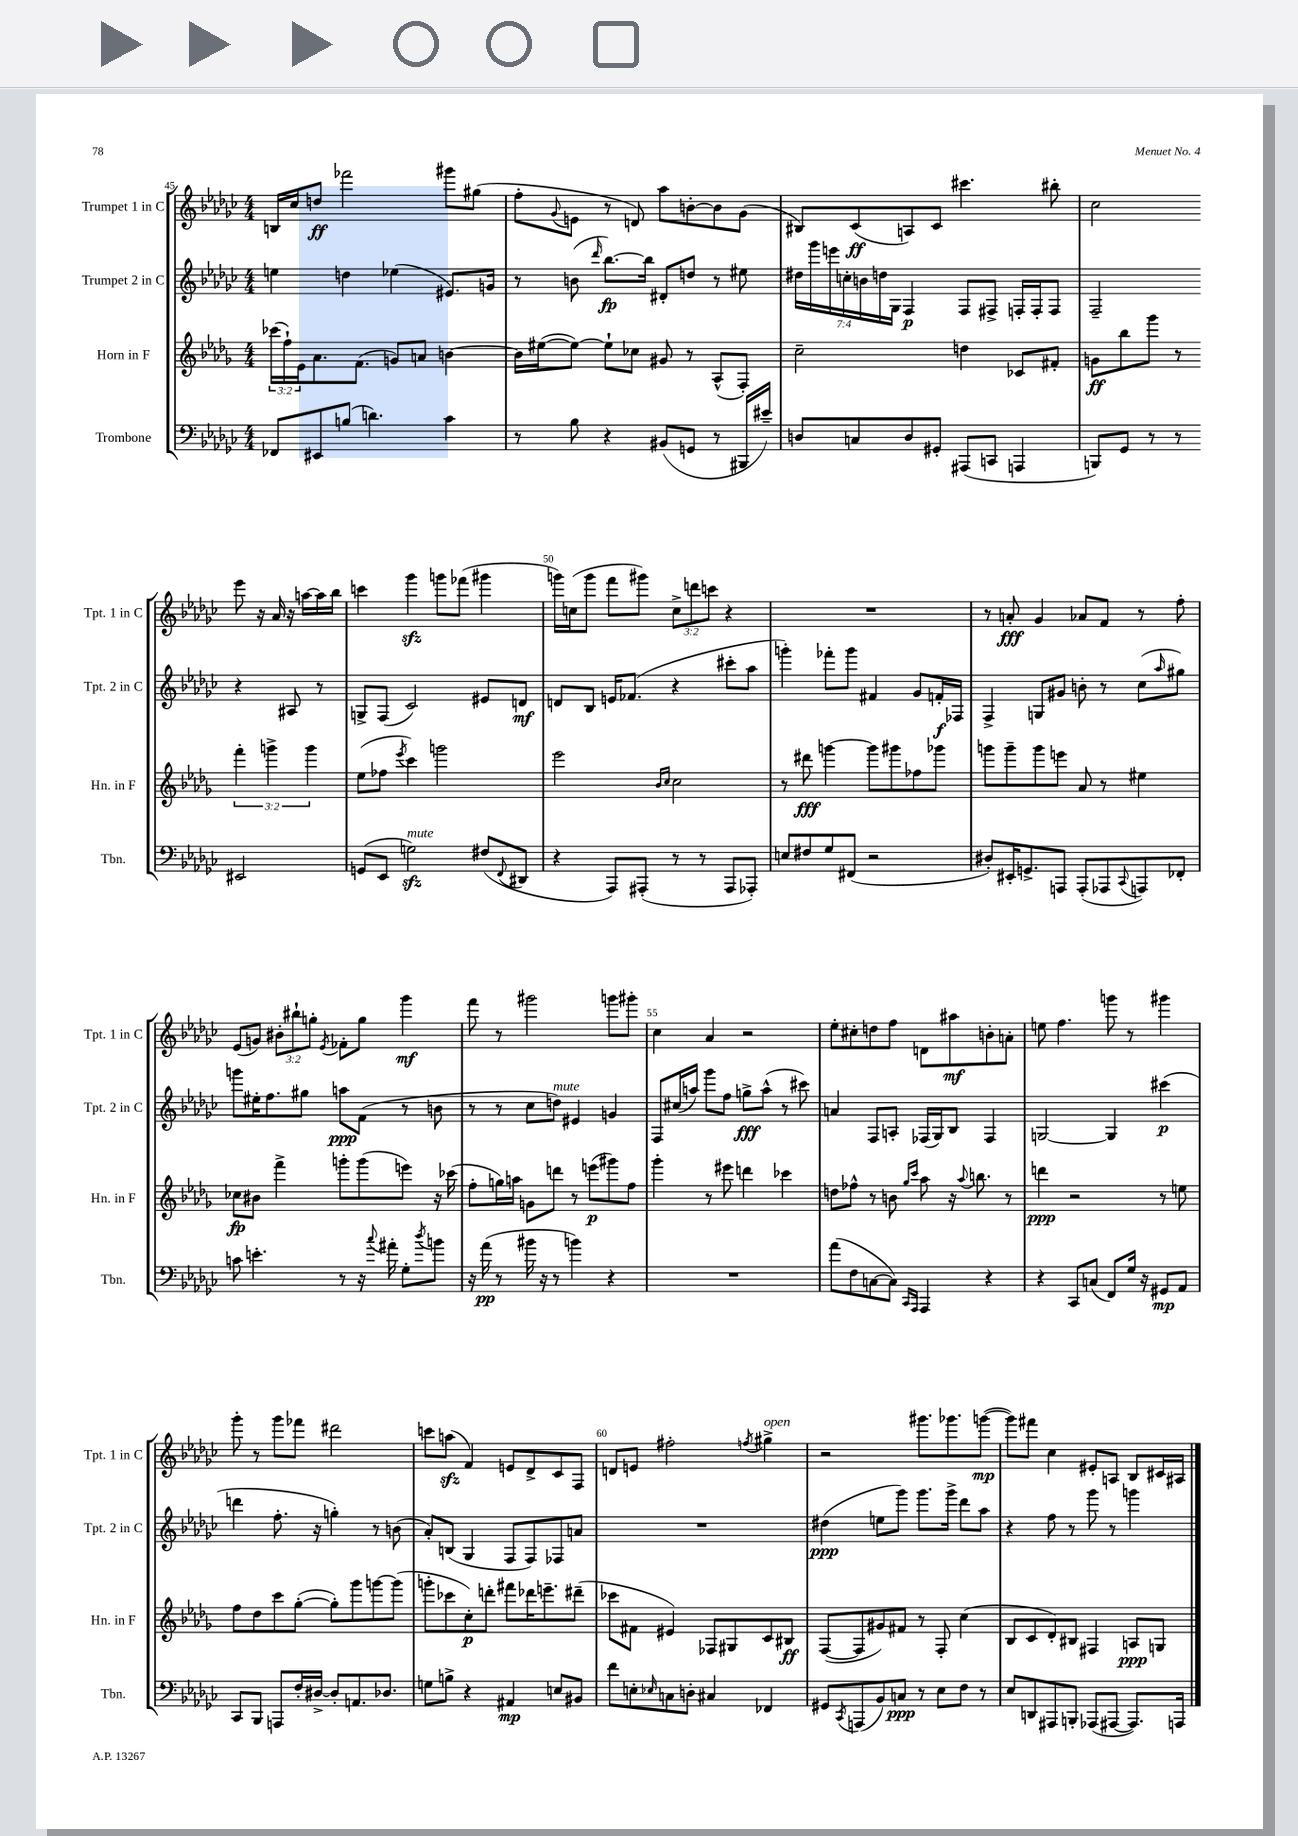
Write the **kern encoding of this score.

**kern	**kern	**kern	**kern
*staff4	*staff3	*staff2	*staff1
*clefF4	*clefG2	*clefG2	*clefG2
*k[b-e-a-d-g-c-]	*k[b-e-a-d-g-]	*k[b-e-a-d-g-c-]	*k[b-e-a-d-g-c-]
*M4/4	*M4/4	*M4/4	*M4/4
8FF-	(24ccc-	4ee	16B
.	24ff`)	.	.
.	.	.	16cc-
.	24e-	.	.
8EE#	8.a-	.	8dd
(8B	.	4dd	2fff-
.	(8.f	.	.
4.d)	.	.	.
.	8g)	(4ee-	.
.	8a	.	.
4c-	[4b	8.e#)	8ggg#
.	.	.	(8gg#
.	.	16g	.
=	=	=	=
8r	16b]	8r	8ff'
.	([16ee#	.	.
.	.	.	8qqg-
8B-	8ee#_)	(8b	8e
.	.	16qqddd-	.
4r	8ee#`]	[8.bb-)	8r
.	8cc-	.	8d)
.	.	16bb-]	.
(8BB#	8g#	8d#'	8aa-
8GG	8r	8dd	[8b'
8r	(8A-^^	8r	8b]
16BBB#	8F')	8ee#	(8g-
16e#~)	.	.	.
=	=	=	=
8D	2cc~	28dd#	8B#)
.	.	28ggg-	.
.	.	28eee	.
.	.	28cc'	.
8C	.	.	(8c-
.	.	28b	.
.	.	28dd	.
.	.	28G-	.
8D	.	4F	8A)
8GG#'	.	.	8c-
(8AAA#	4dd	8F	4.ccc#
8CC	.	8F#^	.
4AAA	8c-	16F'	.
.	.	16F'	.
.	8f#'	8F	8bb#'
=	=	=	=
8BBB)	8g	2F~	2cc-
8GG-	8bb-	.	.
8r	8ggg-	.	.
8r	8r	.	.
2EE#	6fff'	4r	8eee-
.	.	.	16r
.	6ggg^	.	.
.	.	.	16a-
.	.	8A#	16r
.	.	.	[16aa
.	6ggg	.	.
.	.	8r	16aa]
.	.	.	16bb-
=	=	=	=
(8GG	(8ee-	8G^	4ccc
8EE-	8ff-	(8F	.
.	8qeee-	.	.
2G)	4ccc)	2c-)	4ggg-
.	2ggg	.	8ggg
.	.	.	(8fff-
(8F#	.	8e#	4ggg#
8qqFF	.	.	.
8DD#	.	8d	.
=	=	=	=
4r	2eee-	8d	16ggg)
.	.	.	(16cc
.	.	8B-	8ggg
8AAA-)	.	16e	8fff
.	.	(8.f-	.
(8AAA#'	.	.	8ggg#)
.	16qqb-	.	.
.	16qqcc	.	.
8r	2cc	4r	12cc^
.	.	.	12ddd
8r	.	.	.
.	.	.	12ccc
8AAA#	.	8ccc#'	4r
8AAA-')	.	8aa-	.
=	=	=	=
8E	8r	4ggg')	1r
8F#	8ddd#	.	.
8G-	[4ggg	8fff-'	.
(8FF#	.	8ggg	.
2r	8ggg]	4f#	.
.	8ggg#	.	.
.	8ff-	8g-	.
.	8ggg-	16f'	.
.	.	16F-	.
=	=	=	=
8D#')	8ggg	4F^	8r
16EE#'	8ggg~	.	8a'
8.GG^	.	.	.
.	8ggg	8G	4g-
8AAA	8eee	8g#	.
(8AAA'	8a-	8b'	8a-
8AAA-	8r	8r	8f
8qqCC-	.	.	.
8AAA)	4ee#	(8cc-	8r
.	.	16qqaa-	.
8FF-'	.	8gg#)	8ff'
=	=	=	=
8c	8cc-	8ggg	(8e-
4.e'	8b#	16ee#'	8g)
.	.	8.ff	.
.	4fff^	.	12b#'
.	.	.	12bb#`
.	.	8gg#	.
.	.	.	12gg'
.	.	.	8qe-
8r	8ggg'	8aa	8f-'
16r	(8ggg	(8f	8gg
8qqcc-	.	.	.
16a#'	.	.	.
8G-'	8eee)	8r	4ggg-
8qdd-	.	.	.
8b	16r	8b	.
.	(16ccc-	.	.
=	=	=	=
16r	8ff'	8r	8fff
(16a-	.	.	.
8r	16gg)	8r	8r
.	16aa	.	.
16b#	8g	8cc-	2ggg#
16r	.	.	.
8r	8ddd	8dd)	.
4b)	8r	4e#	.
.	(8eee	.	.
4r	8ggg#)	4g	8ggg
.	8ff	.	8ggg#'
=	=	=	=
1r	4ggg-'	8F	4cc-
.	.	(16cc#	.
.	.	16aa)	.
.	8r	8ggg-	4a-
.	8eee#	8ff	.
.	4ddd	8gg^	2r
.	.	(8aa^^	.
.	4ccc-	8r	.
.	.	8ccc#)	.
=	=	=	=
(8a-	8dd	4a	8ee-'
8F	8ff-^^	.	8cc#'
[8C	8r	8F	8dd
8C])	8b	8A'	8ff
16qqCC-	16qqgg-	.	.
16qqAAA-	16qqccc	.	.
4AAA-	8aa-	(16F-	8d
.	.	16G-)	.
.	16r	8B-	8aa#
.	8qqaa-	.	.
.	8.bb	.	.
4r	.	4F-	8b'
.	8r	.	8a'
=	=	=	=
4r	4ddd	[2G	8ee
.	.	.	4.ff
8CC-	2r	.	.
(8C	.	.	.
8FF)	.	4G]	8ggg
16G-	.	.	8r
16r	.	.	.
8GG#	8r	(4ccc#	4ggg#
8AA-	8ee	.	.
=	=	=	=
8CC-	8ff	4ddd	8ggg-'
8BBB-	8dd-	.	8r
8AAA	8ccc	8.ff'	8ggg-
16F'	([8gg-'	.	8fff-
[16D#^	.	16r	.
8D#']	8gg-'])	4gg')	2ddd#
8.AA	8ggg-	.	.
.	[8ggg	8r	.
8.D-	.	.	.
.	(8ggg]	(8b	.
=	=	=	=
8G	8ggg'	8a-')	8ccc
8B^	8ccc-	(8B	(8aa
4r	8cc')	4G-	4f)
.	8ddd'	.	.
4AA#	8fff#	8F	8e
.	16ddd-	8F)	8d-^
.	8.eee~	.	.
8E	.	8F-	8c-
8BB#	(8ddd#~	8a	8F
=	=	=	=
8f	8ccc-	1r	8d
8E'	8f#	.	8e
16qqE-	.	.	.
8C	4e#)	.	2ff#'
8D'	.	.	.
4C#	8F-	.	.
.	8G#	.	.
.	.	.	8qff
4FF-	8c	.	4gg#^
.	8B#	.	.
=	=	=	=
8GG#	([8F	(4dd#	2r
8qCC-	.	.	.
(8AAA	8F]	.	.
8BB-)	8g#)	8ee	.
8C	8f#	8ggg-)	.
8r	8r	8.ggg-	8.ggg#
8E-	8F'	.	.
.	.	16ggg-^	8.ggg-
8F	(4cc	8ddd-	.
8r	.	8aa-	([8ggg
=	=	=	=
8E-	8B-	4r	8ggg])
8DD	8c	.	8fff#
8AAA#	8d-')	8ff	4cc-
8BBB'	8B#	8r	.
(8AAA-	4F#	8ggg-	8e#'
[8AAA#	.	8r	8A
8.AAA#])	8A	4ggg	8B-
.	8G	.	16c#
16AAA	.	.	16A#
==	==	==	==
*-	*-	*-	*-
